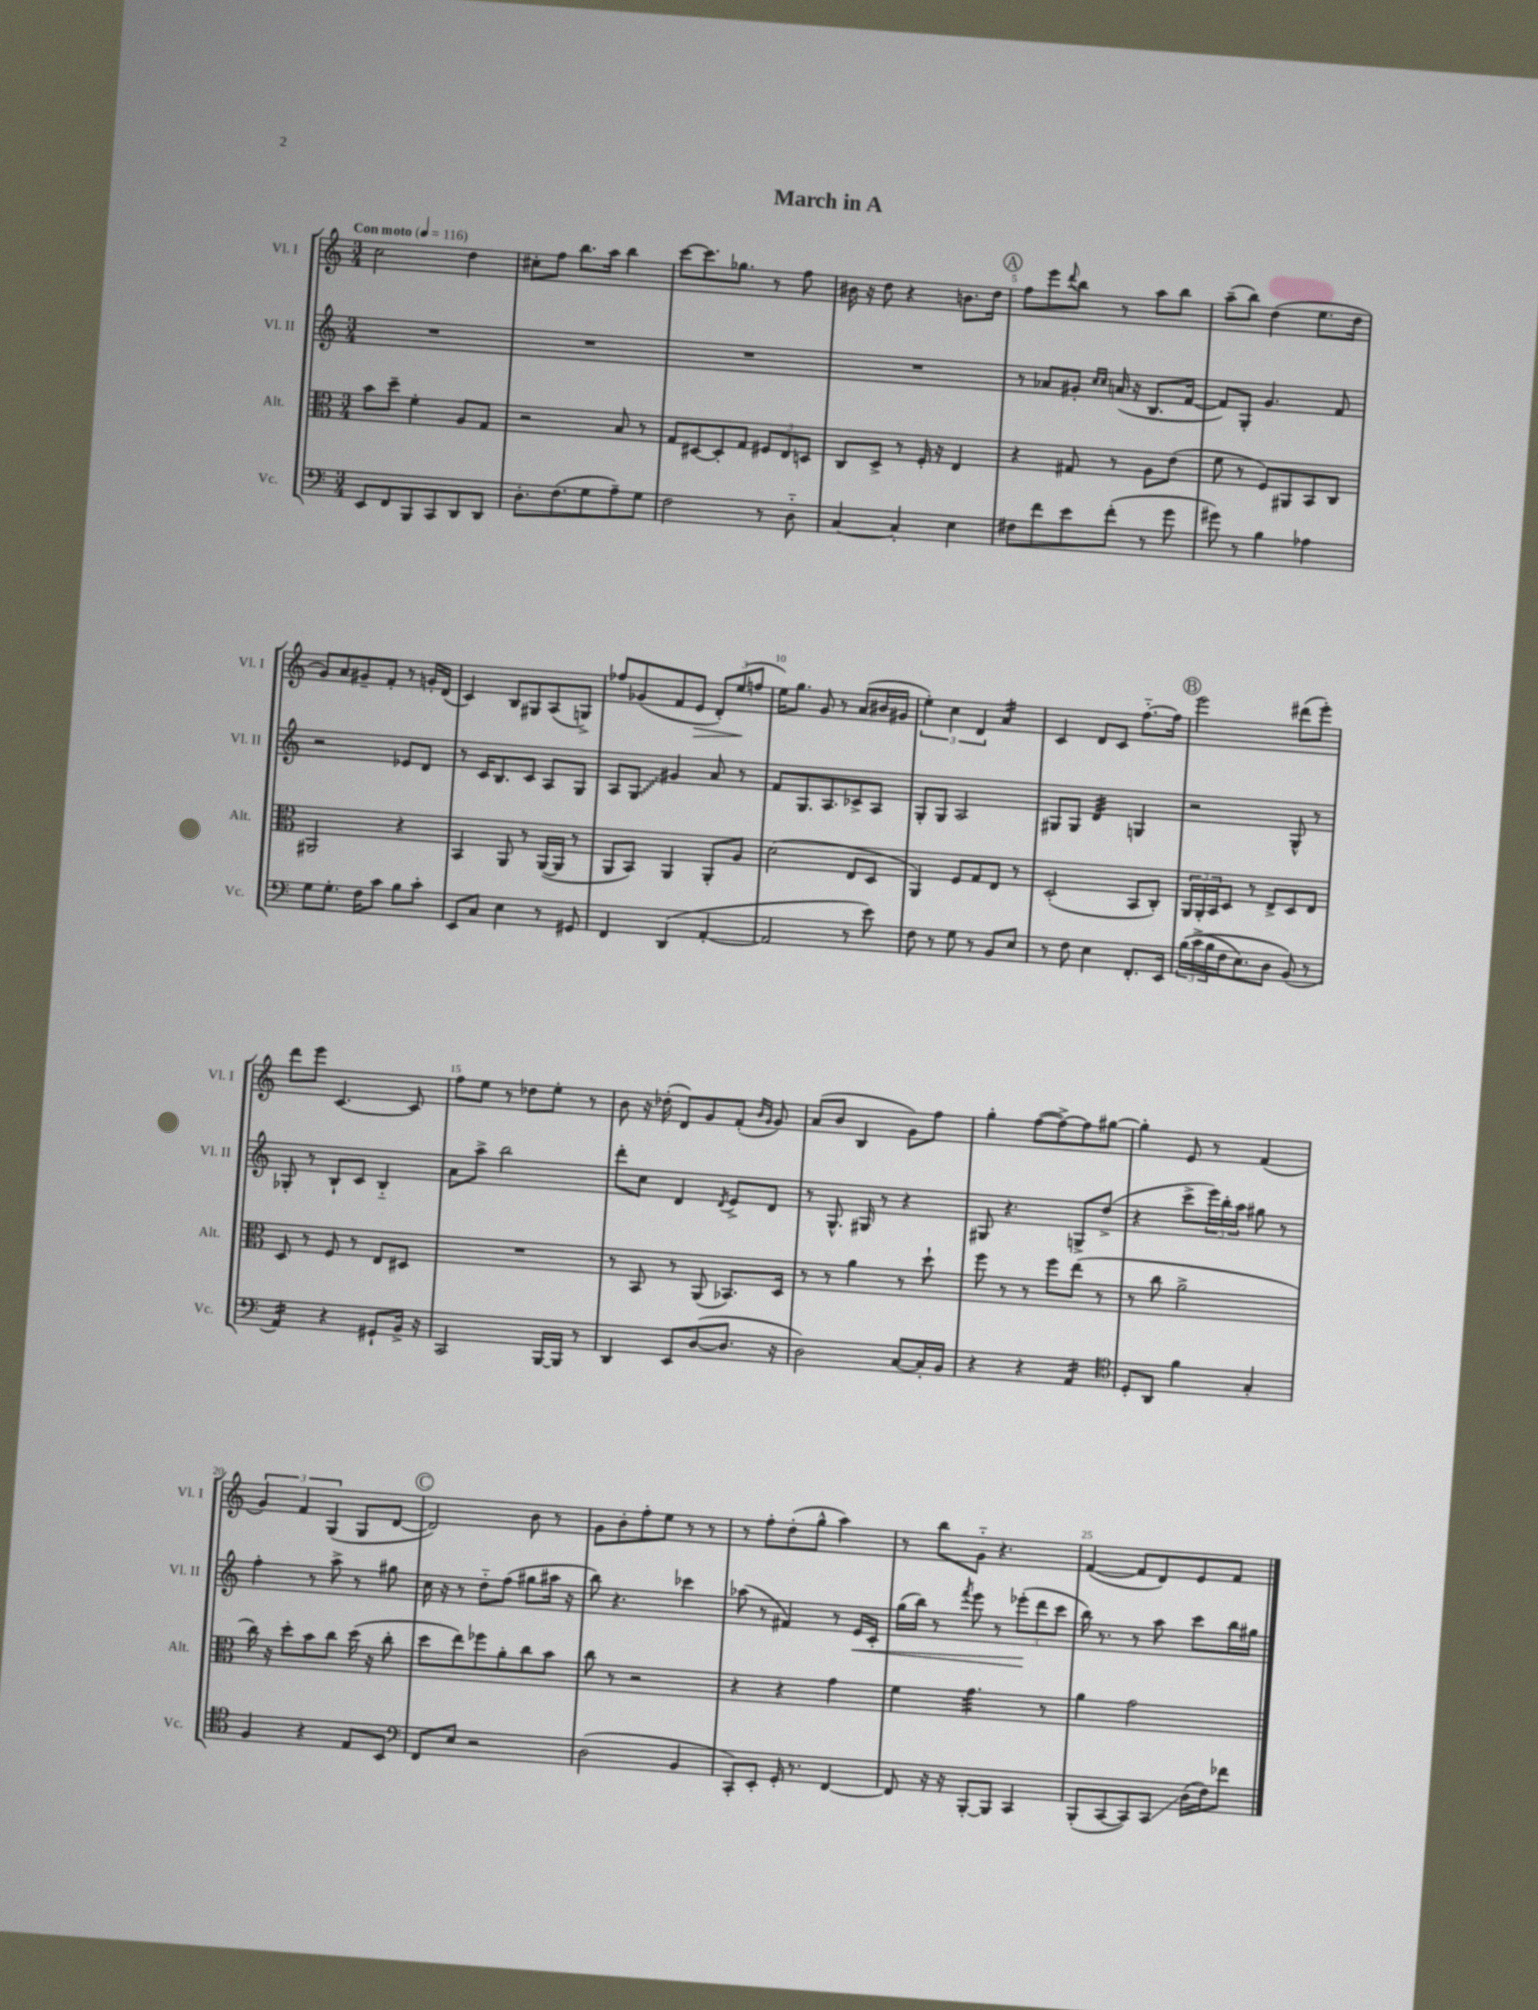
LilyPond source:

\header { title = "March in A" }
<<
\new StaffGroup <<
\new Staff = "s0" \with { instrumentName = "Vl. I" shortInstrumentName = "Vl. I" } {
    \clef treble \key c \major \numericTimeSignature \time 3/4 \tempo "Con moto" 4 = 116
    c''2 d''4 |
    cis''8-. f''8 b''8. a''16 b''4 |
    c'''8~ c'''8. ges''8. r8 f''8 |
    bis'16 r16 d''8 r4 b'8. d''16 |
    \mark \markup { \circle "A" } f''8 e'''8 \appoggiatura { d'''8 } b''8 r8 a''8 b''8 |
    a''8--( b''8) d''4( e''8. d''16 |
    g'8) a'8 gis'8-- f'8-. r8 g'16-. d'16( |
    c'4) b8 gis8 a8( g8->) |
    fes''8 ges'8( f'8 e'8\> \tuplet 3/2 { d'8-.) e''8\!( f''8 } |
    e''16) g''8. g'8 r8 a'8( bis'16 gis'16 |
    \tuplet 3/2 { e''4-.) c''4 d'4 } a'4:16 |
    c'4 d'8 c'8 f''8.~-_ f''16 |
    \mark \markup { \circle "B" } e'''2 dis'''8( e'''8-.) |
    d'''8 e'''8 c'4.~ c'8 |
    f''8 e''8 r8 des''8 e''8-. r8 |
    b'8 r16 des''16-.( d'8) g'8 f'8-.( \grace { b'16 g'16 } g'8) |
    a'8( b'8 b4 g'8) f''8 |
    g''4-. f''8~( f''8~->) f''8 gis''8~ |
    gis''4-. e'8 r8 f'4( |
    \tuplet 3/2 { g'4) f'4 g4( } g8 d'8~ |
    \mark \markup { \circle "C" } d'2) b'8 r8 |
    g'8 b'8-. f''8-. e''8 r8 r8 |
    r8 f''8-. d''8-.( g''8-^ a''4) |
    r8 b''8 g'8-_ r4. |
    f'4~( f'8 d'8) e'8 f'8 \bar "|." |
}
\new Staff = "s1" \with { instrumentName = "Vl. II" shortInstrumentName = "Vl. II" } {
    \clef treble \key c \major \numericTimeSignature \time 3/4
    R2. |
    R2. |
    R2. |
    R2. |
    \mark \markup { \circle "A" } r8 aes'8 gis'8-. \grace { c''16 c''16 } a'16( r16 b8. f'16~ |
    f'8) g8-. g'4. f'8 |
    r2 ees'8 d'8 |
    r8 c'16 b8. c'8 a8 g8 |
    a8 \once \override Glissando.style = #'zigzag g8\glissando gis'4 a'8 r8 |
    f'8 g8. a8. ces'8-> a8 |
    g8-. g8 a2 |
    gis8 gis8 d'4:32 g4 |
    \mark \markup { \circle "B" } r2 g8-^ r8 |
    ges8-. r8 b8-! c'8 b4-_ |
    a'8 a''8-> b''2 |
    d'''8-. c''8 d'4 \acciaccatura { d'8 } e'8-> d'8 |
    r8 g8.-^ gis16 r8 r4 |
    gis8 r4. g8-> d''8->( |
    r4 c'''8-> \tuplet 3/2 { e'''16) b''16-. a''16 } gis''8 r8 |
    f''4-. r8 a''8-> r8 gis''8 |
    \mark \markup { \circle "C" } c''16 r16 r8 d''8-_ f''8( gis''8 ais''16 r16 |
    b''8) r4. ces'''4 |
    aes''8( r8 fis'4) r8 e'16\< c'16-. |
    g''16( b''16) r8 \acciaccatura { f'''8 } e'''8 r8 \tuplet 3/2 { ees'''8-.\!( d'''8 c'''8 } |
    b''16) r8. r8 a''8 c'''8 b''16 gis''16 \bar "|." |
}
\new Staff = "s2" \with { instrumentName = "Alt." shortInstrumentName = "Alt." } {
    \clef alto \key c \major \numericTimeSignature \time 3/4
    b'8 d''8-- f'4-. a8 g8 |
    r2 b8 r8 |
    g8 dis8~ dis8-. g8 \tuplet 3/2 { fis8 e8 d8 } |
    c8 d8-> r8 f16-. r16 e4 |
    \mark \markup { \circle "A" } r4 gis8 r8 a8 e'8( |
    f'8 r8 f8) ais,8 b,8 c8 |
    ais,2 r4 |
    b,4 a,8 r8 a,16~( a,16 r8 |
    a,8 b,8) a,4 a,8-. a8 |
    d'2( e8 d8 |
    a,4) f8 g8 e8 r8 |
    d2-.( b,8 c8-.) |
    \mark \markup { \circle "B" } \tuplet 3/2 { a,16 a,16-. b,16 } d8 r8 e8-> d8 e8 |
    d8 r8 f8 r8 e8 dis8 |
    R2. |
    r8 b,8 r8 a,8( bes,8.) d16 |
    r8 r8 a'4 r8 d''8-! |
    f''8 r8 r8 f''8 e''8( r8 |
    r8 c''8 a'2-> |
    c''16) r16 d''8-. b'8 c''8 d''16( r16 c''8-. |
    \mark \markup { \circle "C" } d''8 e''8) fes''8 a'8-. c''8 b'8 |
    c''8 r8 r2 |
    r4 r4 g'4 |
    f'4 g'4.:32 r8 |
    a'4 g'2 \bar "|." |
}
\new Staff = "s3" \with { instrumentName = "Vc." shortInstrumentName = "Vc." } {
    \clef bass \key c \major \numericTimeSignature \time 3/4
    e,8 f,8 b,,8 c,8 d,8 d,8 |
    d8.-. f8.( g8 a8--) g8 |
    f2 r8 d8-_ |
    c4~ c4-. e4 |
    \mark \markup { \circle "A" } fis8 f'8 e'8 f'8-.( r8 g'8 |
    gis'8) r8 b4 aes4 |
    g8 g8.-. f16 c'8 b8 c'8-. |
    e,8 c8 e4 r8 gis,8 |
    f,4 d,4( a,4~-. |
    a,2 r8 e'8) |
    f8 r8 g8 r8 b,8 e8 |
    r8 f8 e4 f,8.-. e,16 |
    \mark \markup { \circle "B" } \tuplet 3/2 { b16\( c'16->( b16 } f16 e8.) d8 b,8(\) r8 |
    a,4:16) r4 gis,8-! b,16-> r16 |
    c,2 b,,16~ b,,16 r8 |
    d,4 e,8 d8~( d8. r16 |
    d2) c8~ c16-. b,16 |
    r4 r4 a,4:16 |
    \clef tenor d8-. a,8 f'4 g4-. |
    f4 r4 e8 b,8 |
    \mark \markup { \circle "C" } \clef bass f,8 e8 r2 |
    d2( b,4 |
    c,8-.) e,8-. g,16-. r8. f,4~ |
    f,8 r16 r16 b,,8~-. b,,8 c,4 |
    b,,8-.( c,8~ c,8) c,8\glissando d16( f16) fes'8 \bar "|." |
}
>>
>>
\layout { \context { \Score \override BarNumber.break-visibility = ##(#f #t #t) barNumberVisibility = #(every-nth-bar-number-visible 5) } }
